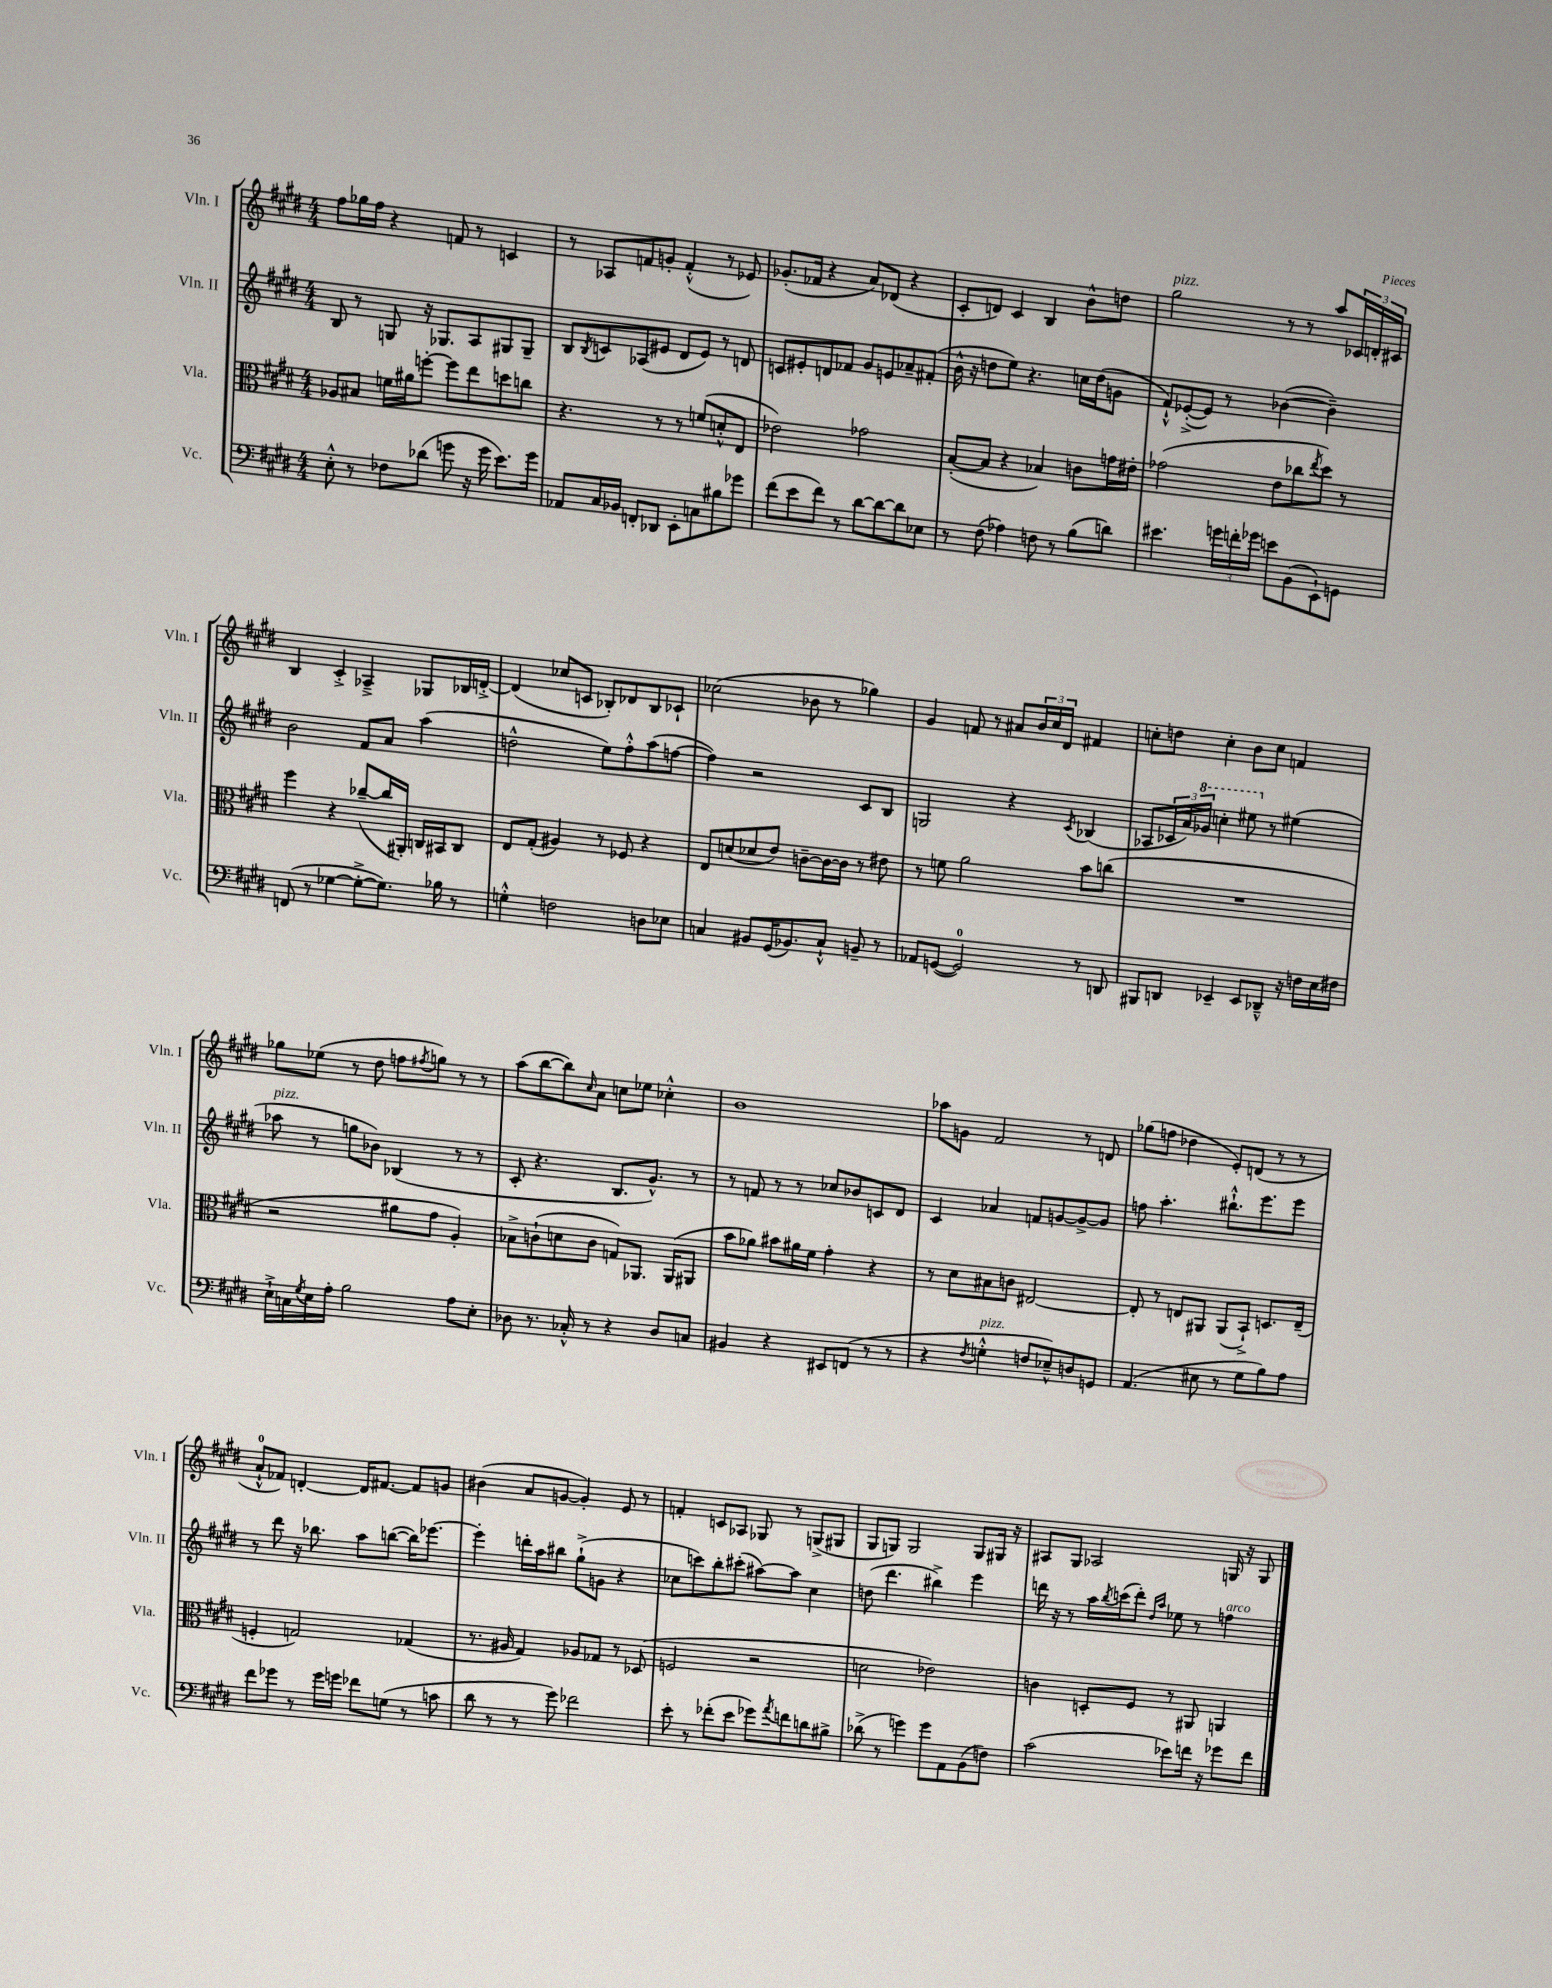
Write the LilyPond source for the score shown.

<<
\new StaffGroup <<
\new Staff = "s0" \with { instrumentName = "Vln. I" shortInstrumentName = "Vln. I" } {
    \clef treble \key e \major \numericTimeSignature \time 4/4
    fis''8 ges''16 fis''16 r4 f'8 r8 c'4 |
    r8 aes8 f'8 g'8-. f'4-.-^( r8 ees'8) |
    ges'8.-.( fes'16 r4 a'8) des'8( r4 |
    cis'8-. d'8) cis'4 b4 b'8-^ d''8 |
    gis''2^\markup { \italic "pizz." } r8 r8 a''8 \tuplet 3/2 { ces'16 d'16-. cis'16 } |
    b4 cis'4-.-> aes4---> ges8 bes16 d'16~-.-> |
    d'4( ces''8 c'8 bes8-.) des'8 bes8 ces'8-! |
    ces''2( bes'8 r8 ges''4) |
    gis'4 f'8 r8 ais'8 \tuplet 3/2 { b'16 cis''16 dis'16 } fis'4 |
    c''8-. d''8 c''4-. b'8 c''8 f'4 |
    ges''8 ees''8( r8 dis''8 f''8 \acciaccatura { fis''8 } g''8) r8 r8 |
    a''8( b''8~ b''8) \grace { cis''16 } a'8 c''8 ees''8 ces''4-.-^ |
    b'1 |
    aes''8 g'8 fis'2 r8 d'8 |
    ges''8( f''8 des''4 e'8-.) d'8( r8 r8 |
    a'8-0-!-^ fes'8) d'4~-. d'16 fis'8.~ fis'8 g'8 |
    bis'4( a'8 g'8~ g'4-.) e'8 r8 |
    f'4-. c'8 aes8 ges8 r8 g8->( gis8 |
    gis8 g8) g2 g8 gis16 r16 |
    ais8 gis8 aes2 g16 r16 g8 \bar "|." |
}
\new Staff = "s1" \with { instrumentName = "Vln. II" shortInstrumentName = "Vln. II" } {
    \clef treble \key e \major \numericTimeSignature \time 4/4
    b8 r8 g8 r16 ges8. a8 gis8 gis8-- |
    b8 \acciaccatura { b8 } c'8 aes8( eis'8 dis'8 eis'8) r8 d'8 |
    c'8 eis'8-. d'8 fes'8 gis'8 e'8 aes'8-- fis'8-.( |
    b'16-^ r16 d''8 e''8) r4. c''16 d''16( g'8 |
    fis'8-!-^) ees'8~-.->( ees'8) r8 bes'4~( bes'4--) |
    b'2 fis'8 a'8 a''4( |
    d''2-^ e''8) fis''8-.-^ a''8( f''8~ |
    f''4) r2 cis'8 b8 |
    g2 r4 \acciaccatura { cis'8 } bes4( |
    aes8 \tuplet 3/2 { ces'16 a'16) \ottava #1 ges''16 } c'''4-. eis'''8 \ottava #0 r8 eis''4( |
    aes''8^\markup { \italic "pizz." } r8 g''8 bes'8) bes4( r8 r8 |
    cis'8-. r4. b8. gis'8.-^) r8 |
    r8 f'8 r8 r8 ces''8 bes'8 c'8 dis'8 |
    cis'4 aes'4 f'8 g'8~ g'8~-> g'8 |
    f''8 a''4.-. bis''8.-!-^ e'''8. e'''8 |
    r8 dis'''8 r16 bes''8. a''8 b''8~( b''16) ees'''8.~ |
    ees'''4-. d'''16-. a''16 bis''8 gis''8-!->( g'8 r4 |
    ces''8 c'''8) b''8-. cis'''8-.( ais''8~) ais''8 ces''4 |
    d''8( dis'''4. bis''4->) e'''4 |
    d'''16 r16 r8 a''16 \acciaccatura { b''8 } c'''16( d'''8-.) \grace { dis''16 a''16 } ees''8 r8 f''4^\markup { \italic "arco" } \bar "|." |
}
\new Staff = "s2" \with { instrumentName = "Vla." shortInstrumentName = "Vla." } {
    \clef alto \key e \major \numericTimeSignature \time 4/4
    aes8 bis8 f'16 ais'16 f''8~-. f''8 e''8 d''8 c''8 |
    r4. r8 r8 f'8( d'8-.-^ e8 |
    ees'2) ges'2 |
    b8~-.( b8 r4 bes4) c'8 g'16 eis'16-. |
    ges'2( e'8 ces''8 \acciaccatura { e''8 } dis''8) r8 |
    fis''4 r4 ces''8~--( ces''16 ais,16-.) c16 bis,16 c8 |
    e8 gis8-.( ais4) r8 fes8 r4 |
    e8 d'8( des'8 e'8) c'8~-- c'16~ c'16 r8 eis'8 |
    r8 f'8 a'2 b'8 c''8( |
    R1 |
    r2 ais'8 gis'8 a4-.) |
    bes8-> c'8-!( d'8 c'8 g8) aes,8. aes,16( ais,8 |
    b'8 aes'8) bis'8 ais'16 fis'16 gis'4-. r4 |
    r8 dis'8 bis8 c'8 eis2~ |
    eis8-. r8 e8 ais,8 ais,8( b,8-!->) d8. e16--( |
    f4-. g2) ges4( |
    r8. ais16 gis4) aes8 ges8 r8 des8( |
    f2 r2 |
    d'2 ees'2) |
    c'4 d8-. fis8 r8 ais,8 a,4 \bar "|." |
}
\new Staff = "s3" \with { instrumentName = "Vc." shortInstrumentName = "Vc." } {
    \clef bass \key e \major \numericTimeSignature \time 4/4
    e8-.-^ r8 fes8 des'8( g'8 r16 g'16 e'8.) g'16 |
    aes,8 cis16 bes,16 f,8-. des,8 e,8-. c8 bis8 ges'8 |
    fis'8( e'8 fis'8) r8 dis'8~ dis'8~ dis'8 ees8 |
    r8 fis8( aes4) f8 r8 b8( d'8) |
    eis'4. \tuplet 3/2 { g'16 f'16-. ges'16 } e'8 b,8( e,8-!) g,8 |
    f,8( r8 ges4~ ges8~-.-> ges8.) bes16 r8 |
    g4-.-^ f2 d8 ees8 |
    c4 bis,8 gis,16( bes,8.) c8-!-^ b,8-- r8 |
    aes,8 g,8~( g,2-0) r8 d,8 |
    bis,,8 d,8 ees,4-- ees,8 des,8---^ r16 f16 e16 fis16 |
    e16-!-> c16 \acciaccatura { gis8 } e16 a16-. b2 a8 e8-. |
    des8 r8. ces16-.-^ r8 r4 des8 c8 |
    bis,4 r4 eis,8 f,8( r8 r8 |
    r4 \acciaccatura { fis8 } g4-.-^^\markup { \italic "pizz." } f8 ees8---^) d8 g,8 |
    a,4.( eis8 r8 gis8 b8) a8 |
    fis'8 ges'8 r8 ges'16 g'16 fes'8 g8( r8 c'8 |
    dis'8 r8 r8 gis'8) fes'2 |
    e'8-. r8 fes'8-.( e'8 ges'8) \acciaccatura { a'8 } f'8 d'8 bis8-> |
    des'8->( r8 g'4) g'8 a,8 b,8( f8) |
    cis'2( ees'8) f'16 r16 ges'8 f'8 \bar "|." |
}
>>
>>
\layout { \context { \Score \remove "Bar_number_engraver" } }
